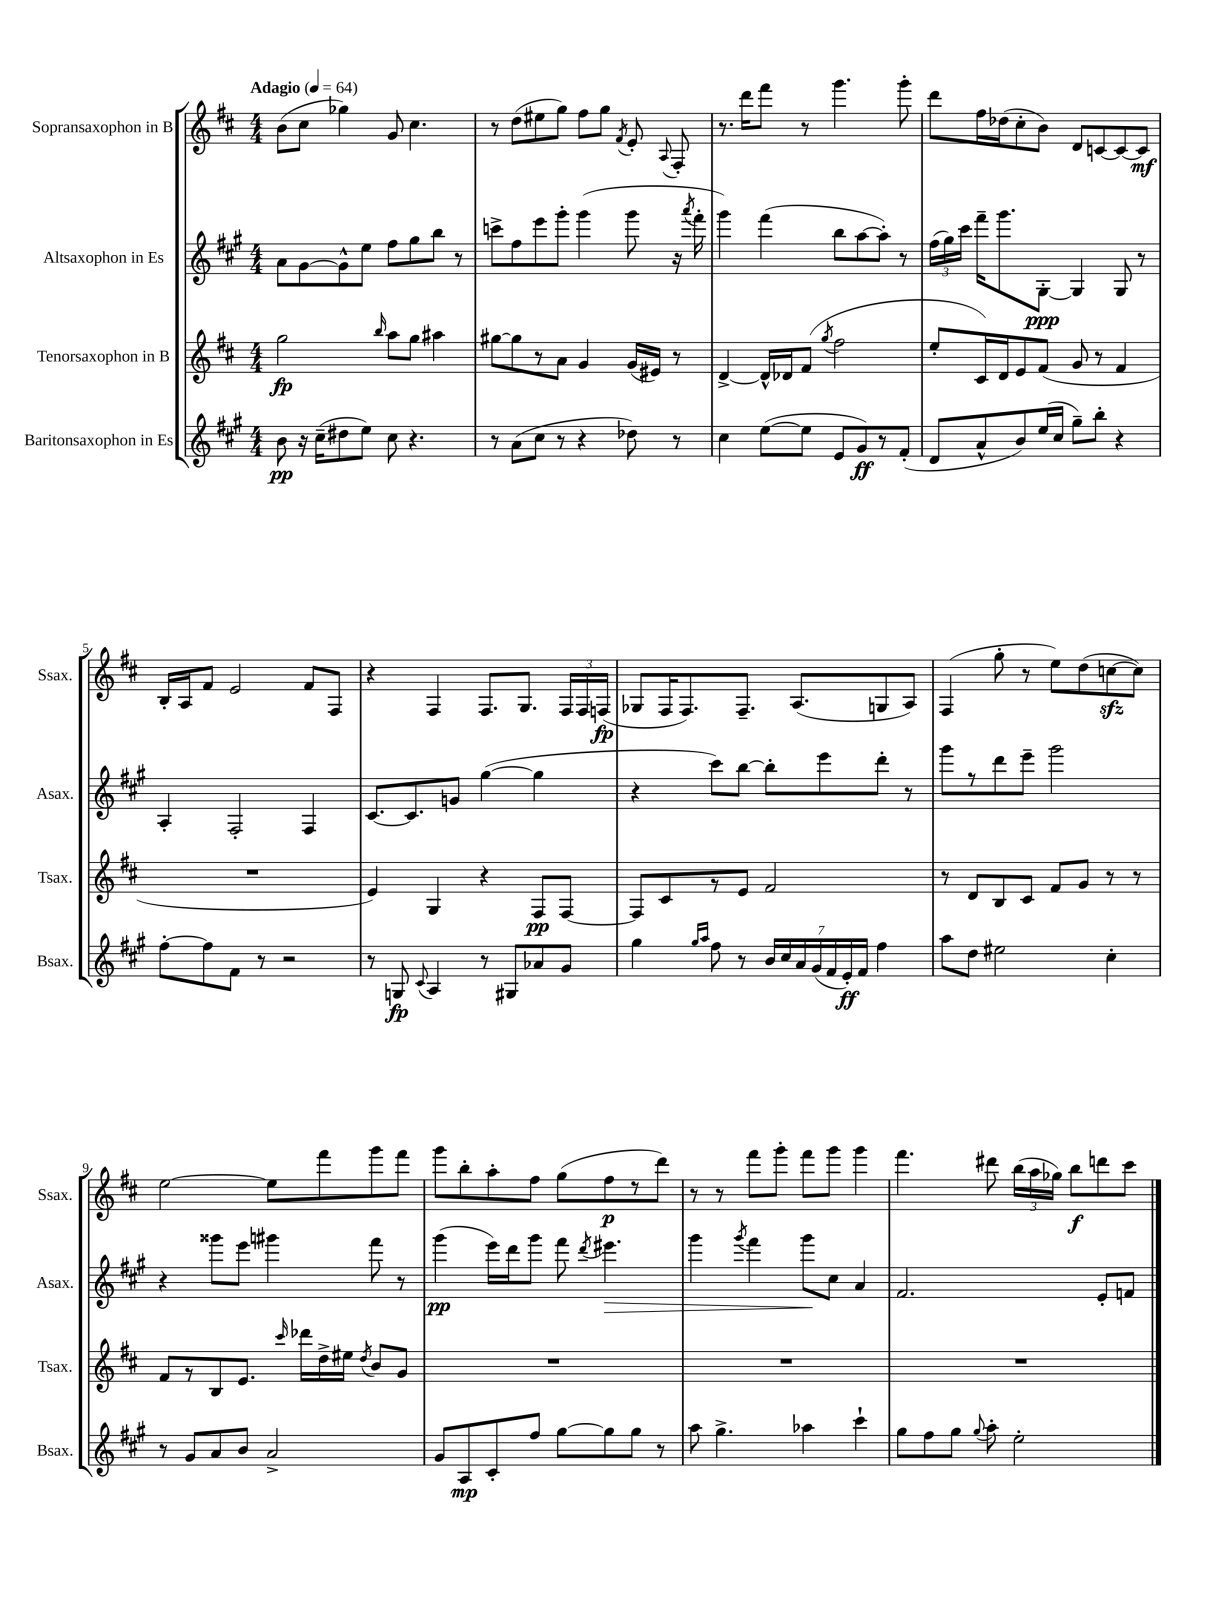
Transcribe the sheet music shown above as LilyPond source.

<<
\new StaffGroup <<
\new Staff = "s0" \with { instrumentName = "Sopransaxophon in B" shortInstrumentName = "Ssax." } {
    \clef treble \key d \major \numericTimeSignature \time 4/4 \tempo "Adagio" 4 = 64
    \autoBeamOff b'8[( cis''8] ges''4) g'8 cis''4. |
    r8 d''8[( eis''8 g''8]) fis''8[ g''8] \acciaccatura { fis'8 } e'8-. \appoggiatura { a8 } fis8-. |
    r8. d'''16[ fis'''8] r8 g'''4. g'''8-. |
    d'''8[ fis''16 des''16( cis''8-. b'8]) d'8[ c'8~ c'8~ c'8]\mf |
    b16[-. a16 fis'8] e'2 fis'8[ fis8] |
    r4 fis4 fis8.[ g8.] \tuplet 3/2 { fis16[ fis16 f16]\fp( } |
    ges8[ fis16 fis8.) fis8.]-- a8.[( g8 a8]) |
    fis4( g''8-. r8 e''8[) d''8( c''8~\sfz c''8]) |
    e''2~ e''8[ fis'''8 g'''8 fis'''8] |
    g'''8[ b''8-. a''8-. fis''8] g''8[( fis''8\p r8 d'''8]) |
    r8 r8 fis'''8[ g'''8]-. fis'''8[ g'''8] g'''4 |
    fis'''4. dis'''8 \tuplet 3/2 { b''16[( a''16 ges''16]) } b''8[\f d'''8 cis'''8] \bar "|." |
}
\new Staff = "s1" \with { instrumentName = "Altsaxophon in Es" shortInstrumentName = "Asax." } {
    \clef treble \key a \major \numericTimeSignature \time 4/4
    \autoBeamOff a'8[ gis'8~ gis'8-^ e''8] fis''8[ gis''8 b''8] r8 |
    c'''8[-> fis''8 e'''8 gis'''8]-. gis'''4( gis'''8 r16 \acciaccatura { a'''8 } fis'''16-. |
    gis'''4) fis'''4( b''8[ a''8~ a''8]-.) r8 |
    \tuplet 3/2 { fis''16[( gis''16) cis'''16] } fis'''16[-- gis'''8. gis8]~-.\ppp gis4 gis8 r8 |
    a4-. fis2-. fis4 |
    cis'8.[~ cis'8. g'8] gis''4~( gis''4 |
    r4 cis'''8[) b''8]~ b''8[-. e'''8 d'''8]-. r8 |
    gis'''8[ r8 d'''8 e'''8]-- gis'''2 |
    r4 gisis'''8[ e'''8] gis'''4 fis'''8 r8 |
    gis'''4\pp( e'''16[) d'''16 gis'''8] fis'''8 \acciaccatura { d'''8 } eis'''4.\> |
    gis'''4 \acciaccatura { gis'''8 } fis'''4 gis'''8[\! cis''8] a'4 |
    fis'2. e'8[-. f'8] \bar "|." |
}
\new Staff = "s2" \with { instrumentName = "Tenorsaxophon in B" shortInstrumentName = "Tsax." } {
    \clef treble \key d \major \numericTimeSignature \time 4/4
    \autoBeamOff g''2\fp \grace { b''16 } a''8[ g''8] ais''4 |
    gis''8[~ gis''8 r8 a'8] g'4 g'16[( eis'16]) r8 |
    d'4~-> d'16[-^ des'16 fis'8]( \acciaccatura { g''8 } fis''2 |
    e''8[-. cis'16) d'16 e'8 fis'8]( g'8 r8 fis'4 |
    R1 |
    e'4) g4 r4 fis8[\pp fis8]~ |
    fis8[ cis'8 r8 e'8] fis'2 |
    r8 d'8[ b8 cis'8] fis'8[ g'8] r8 r8 |
    fis'8[ r8 b8 e'8.] \grace { cis'''16 } des'''16[ d''16-> eis''16] \acciaccatura { d''8 } b'8[ g'8] |
    R1 |
    R1 |
    R1 \bar "|." |
}
\new Staff = "s3" \with { instrumentName = "Baritonsaxophon in Es" shortInstrumentName = "Bsax." } {
    \clef treble \key a \major \numericTimeSignature \time 4/4
    \autoBeamOff b'8\pp r16 cis''16[--( dis''8 e''8]) cis''8 r4. |
    r8 a'8[( cis''8] r8 r4 des''8) r8 |
    cis''4 e''8[~( e''8] e'8[ gis'8\ff) r8 fis'8]-.( |
    d'8[ a'8-^ b'8) e''16( cis''16] gis''8[--) b''8]-. r4 |
    fis''8[~-. fis''8 fis'8] r8 r2 |
    r8 g8\fp \appoggiatura { cis'8 } a4 r8 gis8[ aes'8 gis'8] |
    gis''4 \grace { gis''16[ a''16] } fis''8 r8 \tuplet 7/4 { b'16[ cis''16 a'16 gis'16( fis'16 e'16-.\ff) fis'16] } fis''4 |
    a''8[ d''8] eis''2 cis''4-. |
    r8 gis'8[ a'8 b'8] a'2-> |
    gis'8[ a8\mp cis'8-. fis''8] gis''8[~ gis''8 gis''8] r8 |
    a''8 gis''4.-> aes''4 cis'''4-! |
    gis''8[ fis''8 gis''8] \appoggiatura { gis''8 } a''8-. e''2-. \bar "|." |
}
>>
>>
